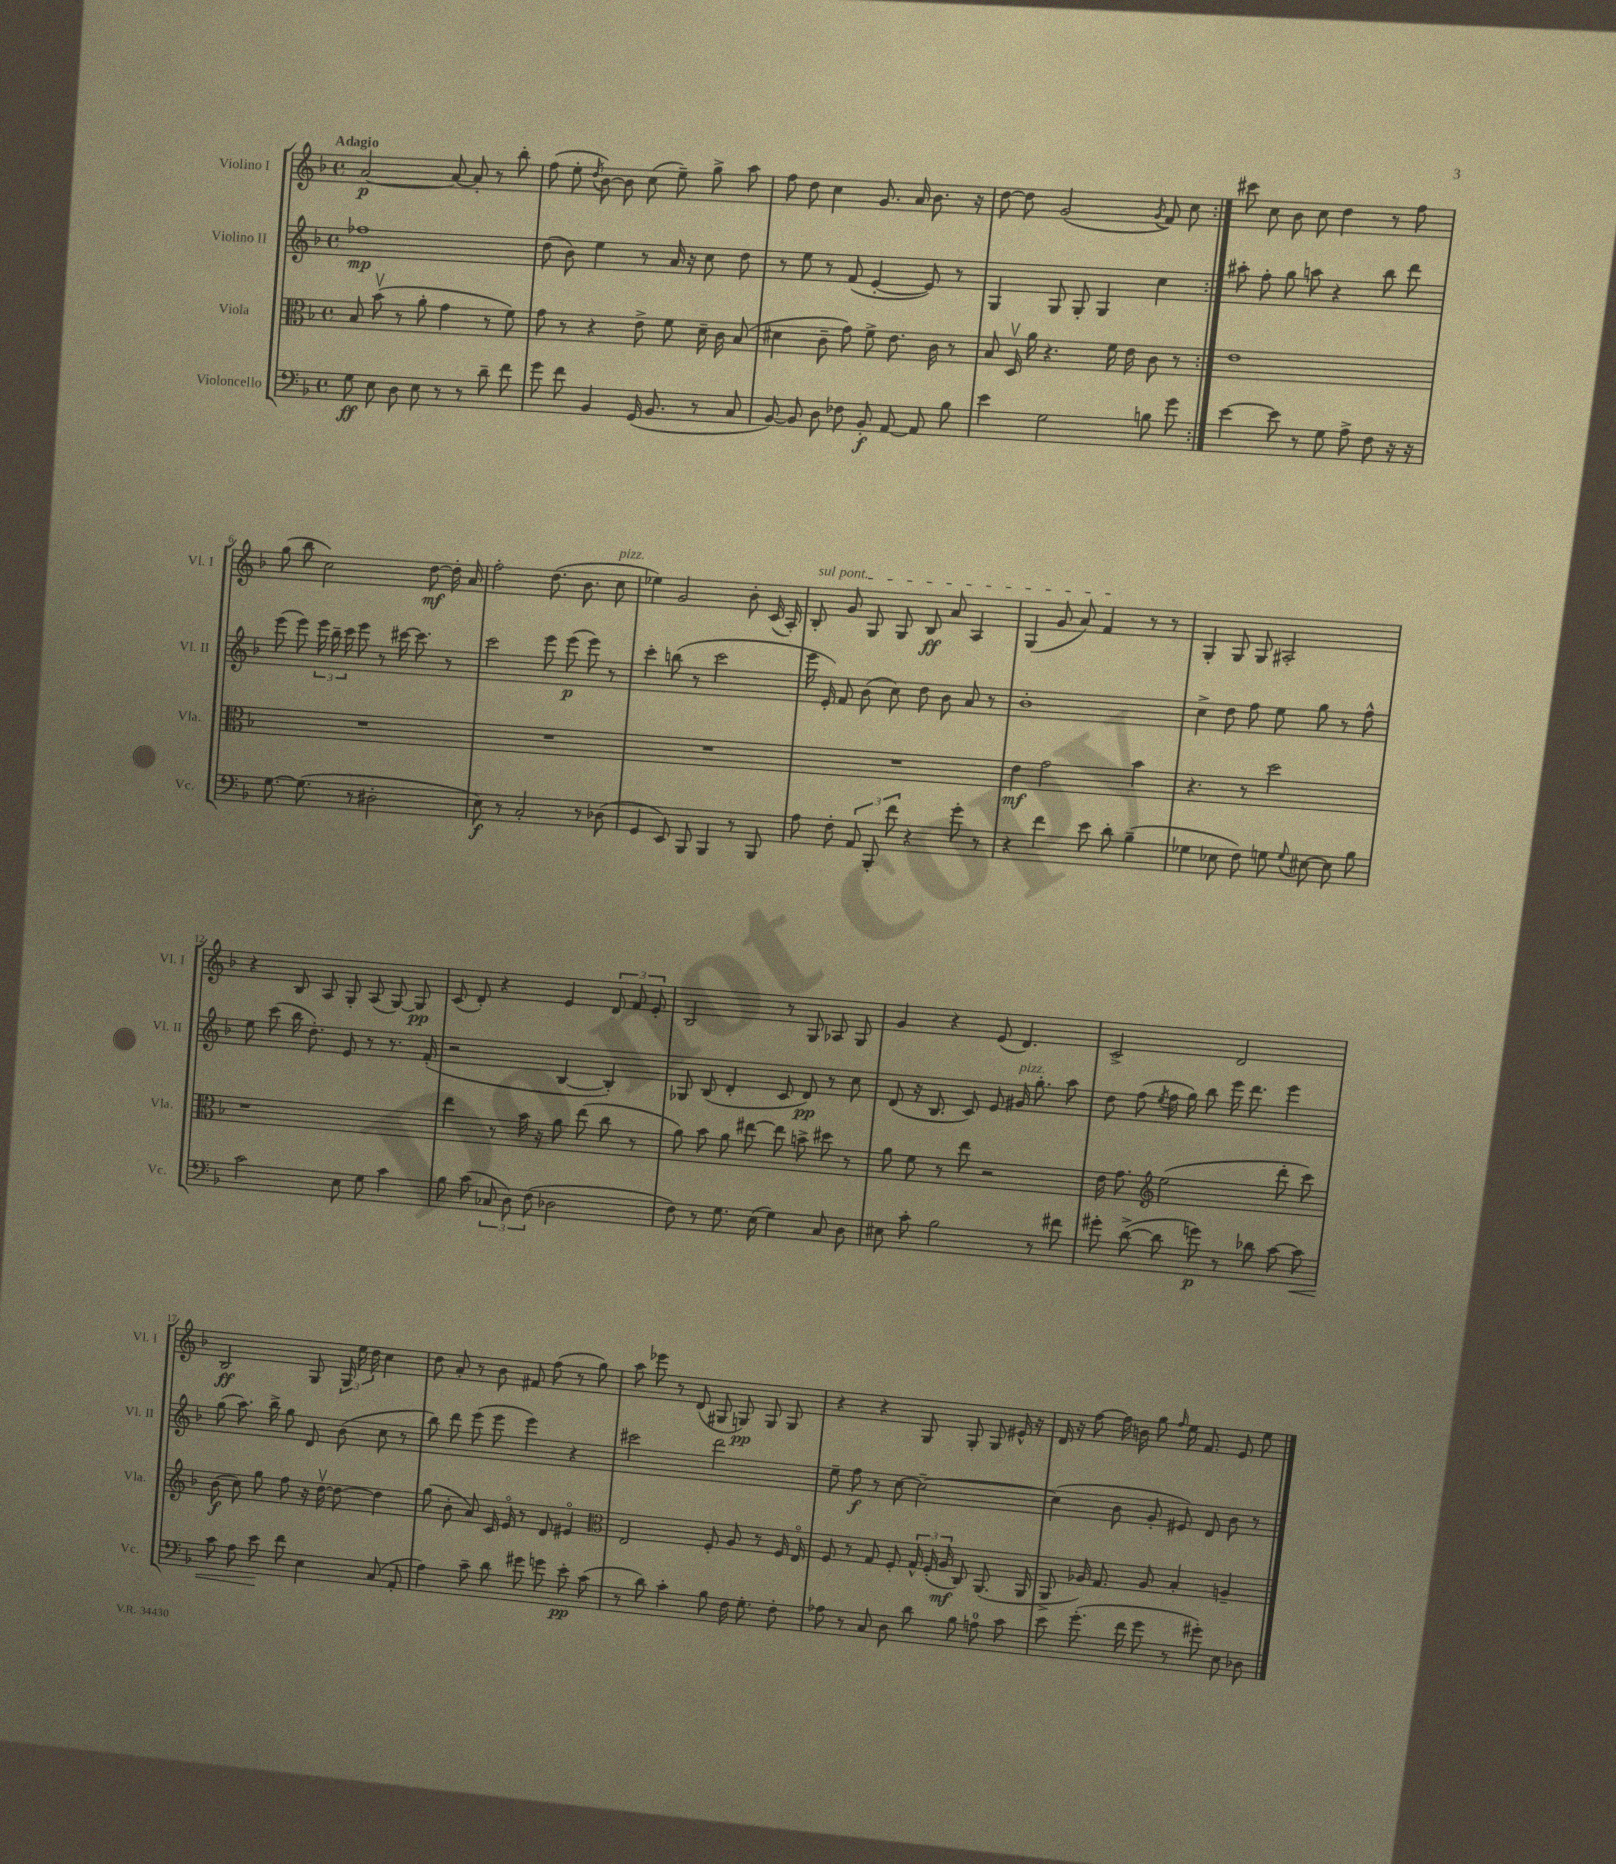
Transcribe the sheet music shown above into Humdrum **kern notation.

**kern	**kern	**kern	**kern
*staff4	*staff3	*staff2	*staff1
*clefF4	*clefC3	*clefG2	*clefG2
*k[b-]	*k[b-]	*k[b-]	*k[b-]
*M4/4	*M4/4	*M4/4	*M4/4
*met(c)	*met(c)	*met(c)	*met(c)
8G	8B-	1ff-	[2a
8E	(8b-v	.	.
8D	8r	.	.
8E	8a'	.	.
8r	4g	.	8a_
8r	.	.	8a']
8d~	8r	.	8r
8f	8f)	.	8bb-'
=	=	=	=
8g	8g	(8dd	(8ff
8f	8r	8b-)	8ee'
.	.	.	8qdd
4BB-	4r	4ee	[8b-)
.	.	.	8b-]
(16GG	8e^	8r	(8cc
8.BB-	.	.	.
.	8f	16a	8ee~)
.	.	16r	.
8r	16d~	8cc	8gg^
.	16c	.	.
8C	(8B-	8dd	8aa
=	=	=	=
[8BB-)	4d#	8r	8ff
8BB-]	.	8ee	8dd
8D	8c~	8r	4cc
8F-	8g)	(8f	.
8BB-'	8f^	[4e'	8.g
[8AA	8.e	.	.
.	.	.	16a
8AA]	.	8e])	8.b-
.	16c	.	.
8B-	8r	8r	.
.	.	.	16r
=	=	=	=
4e	8B-	4G	[8dd
.	16Dv	.	8dd]
.	16a	.	.
2G	4.r	8G	(2g
.	.	8G'	.
.	.	4G	.
.	16f	.	.
.	16e	.	.
.	.	.	8qg
8B	8c	4cc	8f)
8g	8r	.	8cc
=:|!	=:|!	=:|!	=:|!
[4e	1e	8aa#'	8ccc#
.	.	8ff'	8cc
8e]	.	8gg	8b-
8r	.	8aa	8cc
8G	.	4r	4dd
8A^	.	.	.
8F	.	8bb-	8r
16r	.	8ddd	8ff
16r	.	.	.
=	=	=	=
[8.G	1r	(8eee	(8gg
.	.	8eee)	8bb-
(8.G]	.	.	.
.	.	24eee	2cc)
.	.	24bb-~	.
.	.	24ccc	.
8r	.	8eee	.
2D#'	.	8r	.
.	.	[16ccc#	.
.	.	8.ccc#]	.
.	.	.	[8dd
.	.	8r	16dd']
.	.	.	16a
=	=	=	=
8E)	1r	2ccc	2ff'
8r	.	.	.
2C'	.	.	.
.	.	8eee	(8.dd
.	.	(8eee	.
.	.	.	8.b-
8r	.	8eee)	.
(8D-	.	8r	8cc
=	=	=	=
4GG	1r	4ccc'	4ee-)
8EE)	.	(8bb	2g
8BBB-	.	8r	.
4BBB-	.	2ccc	.
8r	.	.	8b-'
8BBB-	.	.	(16c
.	.	.	16A')
=	=	=	=
8A	1r	16eee	8B-'
.	.	16e')	.
8F'	.	8f	8g
12AA	.	(8b-	8G
12BBB-'	.	.	.
.	.	8cc)	8G
12f	.	.	.
4r	.	8dd	8B-
.	.	8b-	8a
8g'	.	8a	4A
8r	.	8r	.
=	=	=	=
4r	4e	1b-'	(4G
4f	2g	.	8g
.	.	.	8a)
8e	.	.	4f
8d'	.	.	.
(4B-~	4b-	.	8r
.	.	.	8r
=	=	=	=
4G-	4.r	4cc^	4G'
8E-	.	8dd	8G
8F)	8r	8ff	8G
8G	2dd	8ee	2A#'
8qqG	.	.	.
[8E#	.	8gg	.
8E#]	.	8r	.
8B-	.	8ff^^	.
=	=	=	=
2c	1r	8ee	4r
.	.	(8ccc	.
.	.	16bb-	8B-
.	.	8.dd')	.
.	.	.	8A
8E	.	8e	8G'
8G	.	8r	(8A
4c	.	8.r	[8G)
.	.	.	8G]
.	.	(16f'	.
=	=	=	=
8B-	4ee	2r	(8c
(8c	.	.	8d')
12C-	8r	.	4r
12D)	.	.	.
.	16b-	.	.
(12F	.	.	.
.	16r	.	.
2D-	8a	[4B-	4e
.	(8ee	.	.
.	8cc	4B-'])	12d
.	.	.	12f
.	8r	.	.
.	.	.	12e'
=	=	=	=
8F)	8a)	8G-	2B-
8r	8b-	(8B-	.
8.G	8a	4d'	.
.	[8ee#	.	.
(16E	.	.	.
4G)	8ee#]	8c	8r
.	8b^	8d)	8G
8C	8dd#	8r	8A-
8D	8r	8cc	8G
=	=	=	=
8E#	8a	(8d	4g
8c'	8f	16r	.
.	.	8.B-	.
2B-	8r	.	4r
.	8ee	8c)	.
.	2r	8e	(8e
.	.	16g#	4.d)
.	.	8.gg'	.
8r	.	.	.
8f#	.	8aa	.
=	=	=	=
8g#'	16e	8dd	2c^
.	8.g	.	.
([8d^	.	(8ff	.
*	*clefG2	*	*
.	.	8qee	.
8d]	(2ee	16ff	.
.	.	16gg)	.
8g)	.	8bb-	.
8r	.	16eee	2d
.	.	8.ddd	.
8d-	.	.	.
[8c	8ddd'	4eee	.
8c]	8ccc)	.	.
=	=	=	=
8c	(8b-	(8gg	2B-
8A	8cc)	8.aa)	.
8e	8gg	.	.
.	.	16bb-^	.
8f	8ff	8gg	.
4E	16r	8d	8G
.	[16ddv	.	.
.	8dd_	(8b-	24G
.	.	.	24ee
.	.	.	24dd
(8C	4dd]	8cc	4cc
8AA'	.	8r	.
=	=	=	=
4A)	(8gg	8bb-)	8dd
.	8b-'	8ddd	8a'
8c~	8a)	(8eee	8r
8d	16c	8eee	8b-
.	16eo	.	.
8g#	8r	4eee)	8f#
8g	8d	.	(8ff
8e'	4e#o	4r	8r
(8c	.	.	8gg)
=	=	=	=
*	*clefC3	*	*
8r	2E	2ccc#	8aa
8d)	.	.	8eee-
4c'	.	.	8r
.	.	.	(8d
8B-	8F'	2ddd	8G#
16F	8A	.	8G)
8.G'	.	.	.
.	8r	.	8G
8F'	16F	.	8G
.	16Eo	.	.
=	=	=	=
8A-	8F	8ee~	4r
8r	8r	8ff	.
8C	8G	8r	4r
8D	8F'	[8cc	.
8d	24G^^	2cc~_	8G
.	(24F'	.	.
.	24A	.	.
8B-	8C)	.	8G'
8A	(8.AA	.	8G
8c	.	.	16e#^^
.	16AA	.	16r
=	=	=	=
8e	8AA^	(4cc]	16d
.	.	.	16r
(8.g'	16A-)	.	[8ff
.	8.G	.	.
.	.	8b-	16ff]
16f	.	.	16b
8g	8A-	8g'	8gg
.	.	.	16qqff
8r	4B-'	8e#)	16ee
.	.	.	8.f
8g#')	.	8d	.
8E	4A~	8b-	8e
8D-	.	8r	8ee
==	==	==	==
*-	*-	*-	*-
